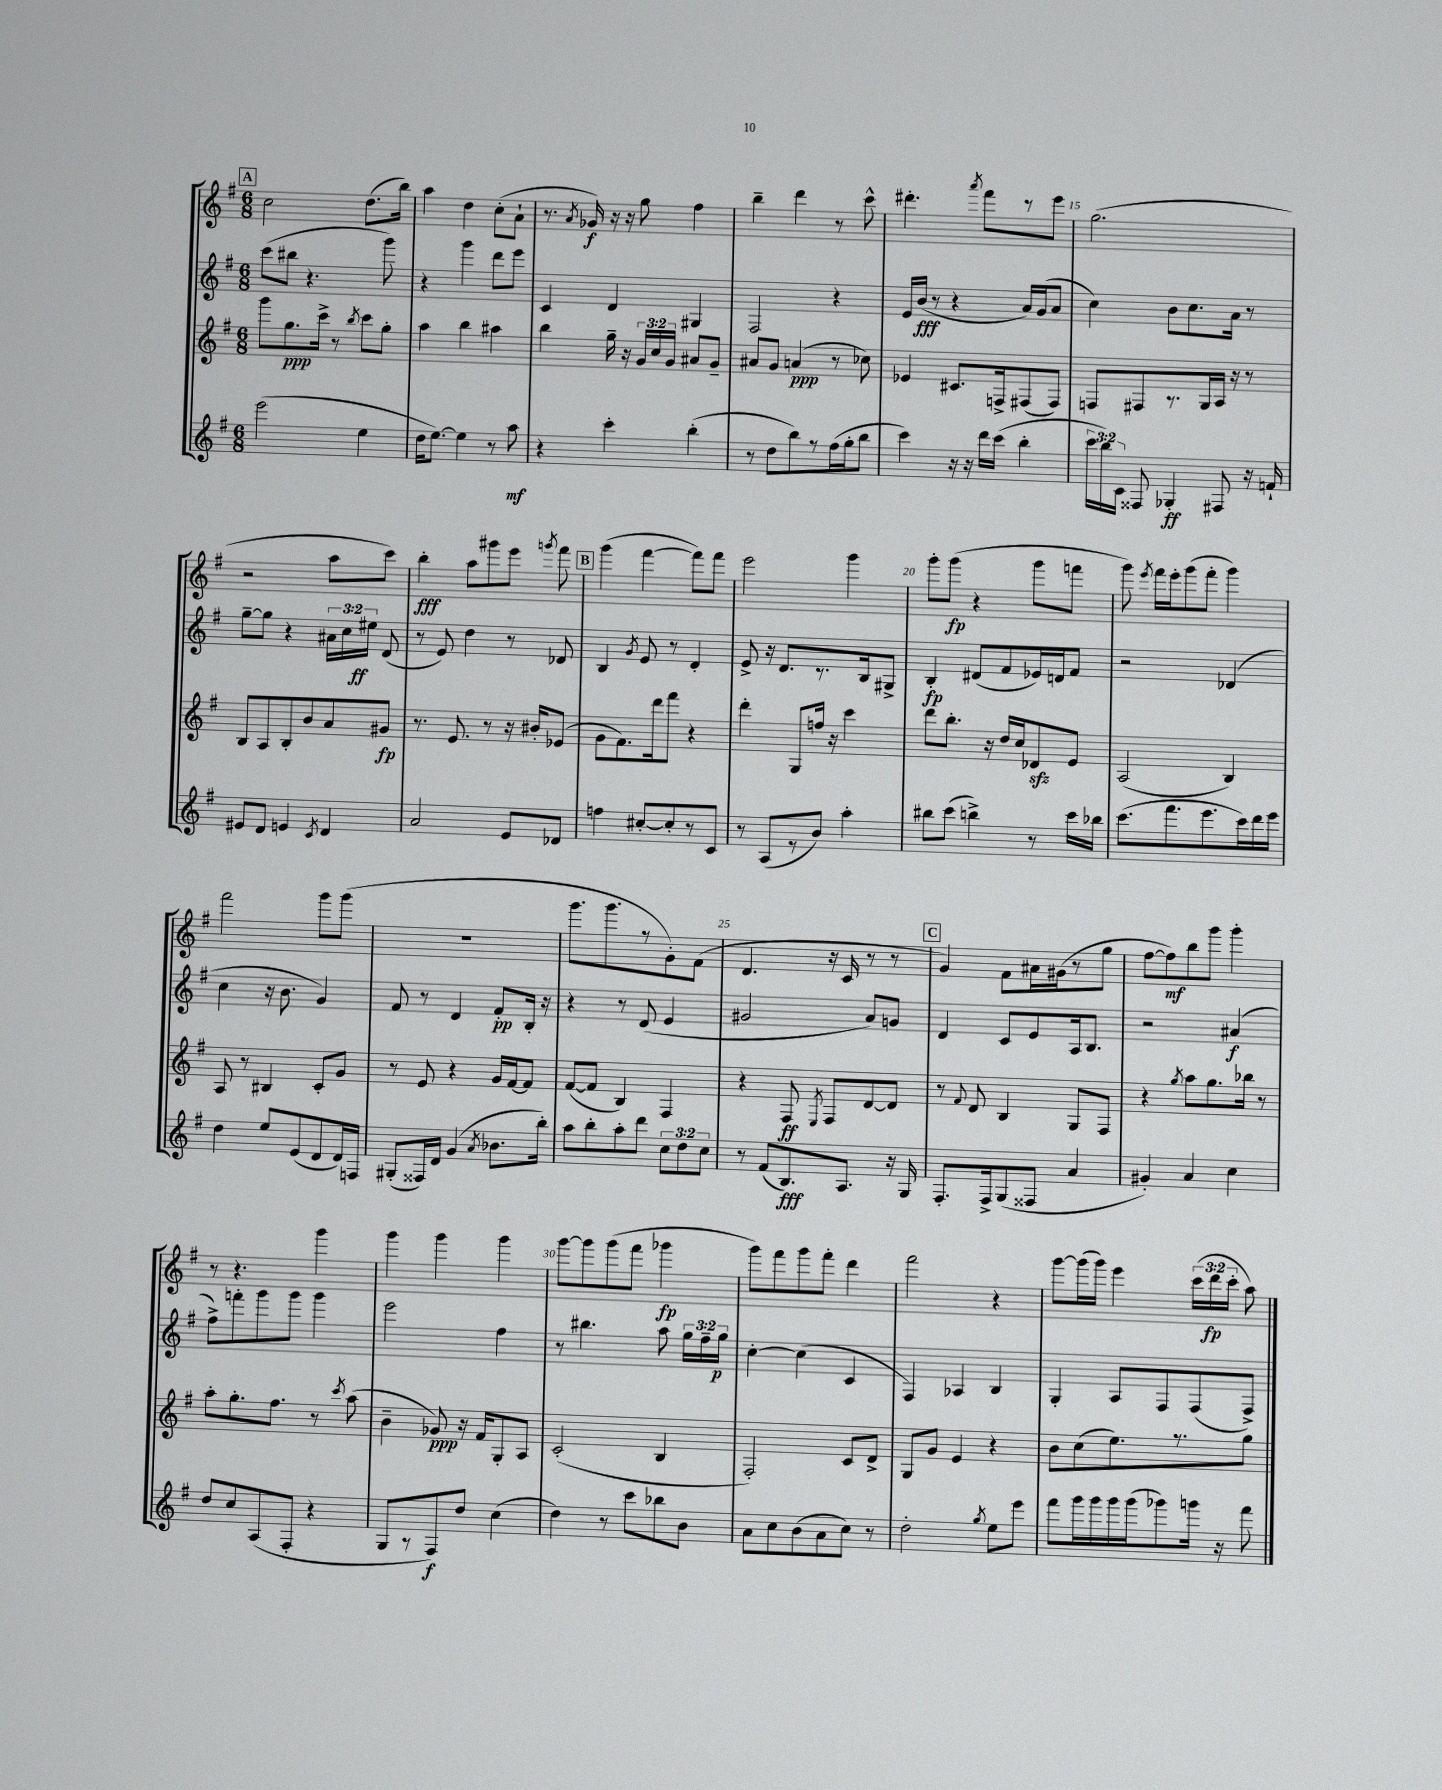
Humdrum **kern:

**kern	**kern	**kern	**kern
*staff4	*staff3	*staff2	*staff1
*clefG2	*clefG2	*clefG2	*clefG2
*k[f#]	*k[f#]	*k[f#]	*k[f#]
*M6/8	*M6/8	*M6/8	*M6/8
(2eee	8ggg	(8ccc	2cc
.	8.gg	8bb#	.
.	.	4.r	.
.	16ccc^	.	.
.	8r	.	.
.	8qbb	.	.
4ee	8ccc	.	(8.dd
.	8gg'	8ggg)	.
.	.	.	16bb)
=	=	=	=
16dd	4aa	4r	4aa
[8.ee)	.	.	.
4ee]	4bb	4ggg	4dd
8r	4aa#	8ddd	(8cc'
8aa	.	8eee	8a`
=	=	=	=
4r	4bb	4c	8.r
.	.	.	8qa
.	.	.	16g-)
4ccc'	16gg~	4d	16r
.	16r	.	16r
.	24g	.	8gg
.	24cc	.	.
.	24g	.	.
(4bb'	8a#	4G#	4ff#
.	8g~	.	.
=	=	=	=
8r	8a#	2F#	4bb~
8dd	8g	.	.
8bb)	(4a	.	4ddd
8r	.	.	.
(16ff#	8r	4r	8r
16gg'	.	.	.
8bb	8cc-)	.	8ccc^^
=	=	=	=
4ccc)	4e-	16e	4.ddd#'
.	.	(16b	.
.	.	8r	.
16r	8.c#	4r	.
16r	.	.	.
.	.	.	8qaaa
16ddd	.	.	8fff#
(16ccc	16F^	.	.
4bb'	(8F#	16a)	8r
.	.	(16g	.
.	8F#)	8a	8eee
=	=	=	=
24ccc	8F	4cc)	(2.gg
24bb)	.	.	.
24c	.	.	.
8F##	8F#	.	.
4G-'	8.r	8b	.
.	.	8.cc	.
.	16G	.	.
8F#	16A	.	.
.	16r	16a	.
16r	8r	8r	.
16f`	.	.	.
=	=	=	=
8e#	8B	[8gg~	2r
8d	8A	8gg]	.
4e	8B'	4r	.
.	8b	.	.
8qc	.	.	.
4d	8a	24a#	8aa
.	.	24cc	.
.	.	24ee#	.
.	8g#	(8d	8ccc)
=	=	=	=
2a	8.r	8r	4bb'
.	.	8e)	.
.	8.e	.	.
.	.	4dd	8aa
.	8r	.	8ggg#
8e	16r	8r	8eee
.	16b#'	.	.
.	.	.	8qggg
8d-	(8e-	8d-	8fff#
=	=	=	=
4ff	8g	4B	(4ggg
.	8.f#)	.	.
.	.	8qg	.
[8cc#'	.	8e	[4fff#
.	16ddd	.	.
8cc#']	8fff#	8r	.
8r	4r	4d'	8fff#])
8c	.	.	8fff#
=	=	=	=
8r	4ddd'	8e^	2eee
(8A	.	16r	.
.	.	8.d	.
8r	8G	.	.
8b)	16ff	8.r	.
.	16r	.	.
4aa'	4ccc	.	4ggg
.	.	16B	.
.	.	8G#^	.
=	=	=	=
8bb#	8ddd	4B'	8ggg'
(8ccc	8.bb'	.	(8ggg
4bb^)	.	(8d#	4r
.	16r	.	.
.	16dd	8f#	.
.	16cc	.	.
8r	8d-	16e-)	8ggg
.	.	16d	.
16ccc	8e	8f#	8fff
16bb-	.	.	.
=	=	=	=
(8.ccc	(2A	2r	8ggg)
.	.	.	8qeee
.	.	.	16fff#
8.fff#	.	.	16eee'
.	.	.	(8ggg
8.eee	.	.	8fff#'
.	4B)	(4d-	4ggg)
16ccc)	.	.	.
16ddd	.	.	.
16eee	.	.	.
=	=	=	=
4dd	8A	4cc	2fff#
.	8r	.	.
8ee	4B#	16r	.
.	.	8.b	.
(8e	.	.	.
8d	8c'	4g)	8ggg
16d)	8g	.	(8ggg
16F	.	.	.
=	=	=	=
(8G#'	8r	8f#	2.r
16F##)	8e	8r	.
16d	.	.	.
(4g	4r	4d	.
8qa	.	.	.
8.b-	16g	8f#'	.
.	[16f#	.	.
.	8f#]	16B'	.
16bb')	.	16r	.
=	=	=	=
8aa	([8f#	4r	8.ggg
8bb'	8f#]	.	.
.	.	.	8.ggg
8aa'	4B)	8r	.
8ddd	.	(8d	8r
12cc	4F#	4e	8g')
12dd	.	.	.
.	.	.	(8f#
12cc	.	.	.
=	=	=	=
8r	4r	2g#	4.d
(8f#	.	.	.
8.B)	8F#	.	.
.	8qE	.	.
.	8F#	.	16r
8.A	.	.	16c
.	[8d	8a)	8r
16r	8d]	8g	8r
16G	.	.	.
=	=	=	=
8.F#'	8r	4d	4g)
.	8qqf#	.	.
.	8d	.	.
16F#^	.	.	.
(8G	4B	8c	8f#
8F##	.	8e	16a#
.	.	.	(16g#
4a	8G	16A	8r
.	.	8.B	.
.	8F#	.	8gg
=	=	=	=
4g#')	4r	2r	[8ff#
.	.	.	8ff#])
.	8qgg	.	.
4a	8aa	.	8bb
.	8.gg	.	8ggg
4cc	.	(4a#	4ggg'
.	16bb-	.	.
.	8r	.	.
=	=	=	=
8dd	8aa'	8ff#^)	8r
8cc	8.gg'	8fff'	4.r
(8A	.	8ggg	.
.	8.ff#	.	.
8F#'	.	8ggg	.
4r	8r	4ggg	4ggg
.	8qccc	.	.
.	(8aa	.	.
=	=	=	=
8G	4b~	2eee	4ggg
8r	.	.	.
8F#)	8g-)	.	4ggg
8dd	16r	.	.
.	16f#	.	.
(4cc	8G'	4ff#	4ggg
.	8A	.	.
=	=	=	=
4dd)	(2c'	8r	[8ggg
.	.	4.bb#	8ggg]
8r	.	.	(8ggg
8ccc	.	.	8fff#
8bb-	4B	8aa	4ggg-
8b	.	24gg	.
.	.	24ff#~	.
.	.	24gg	.
=	=	=	=
8a	2F#')	[4cc'	8ggg)
8cc	.	.	8fff#
(8b	.	(4cc]	8ggg
8a	.	.	8fff#'
8cc)	8c	4c	4ddd
8r	8d^	.	.
=	=	=	=
2dd'	8G	4F#)	2fff#
.	8g	.	.
.	4e	4A-	.
8qgg	.	.	.
8ee	4r	4B	4r
8eee	.	.	.
=	=	=	=
8fff#	8b	4G'	[8ggg
16ggg	(8cc	.	(16ggg]
16ggg	.	.	16ggg)
16ggg	8.ee)	8A	4eee
(16ggg	.	.	.
8ggg-)	.	8F#	.
.	8.r	.	.
16ggg	.	(8F#	(24ccc
.	.	.	24ddd
16r	.	.	.
.	.	.	24ccc'
8fff#	8gg	8F#^)	8aa)
==	==	==	==
*-	*-	*-	*-
